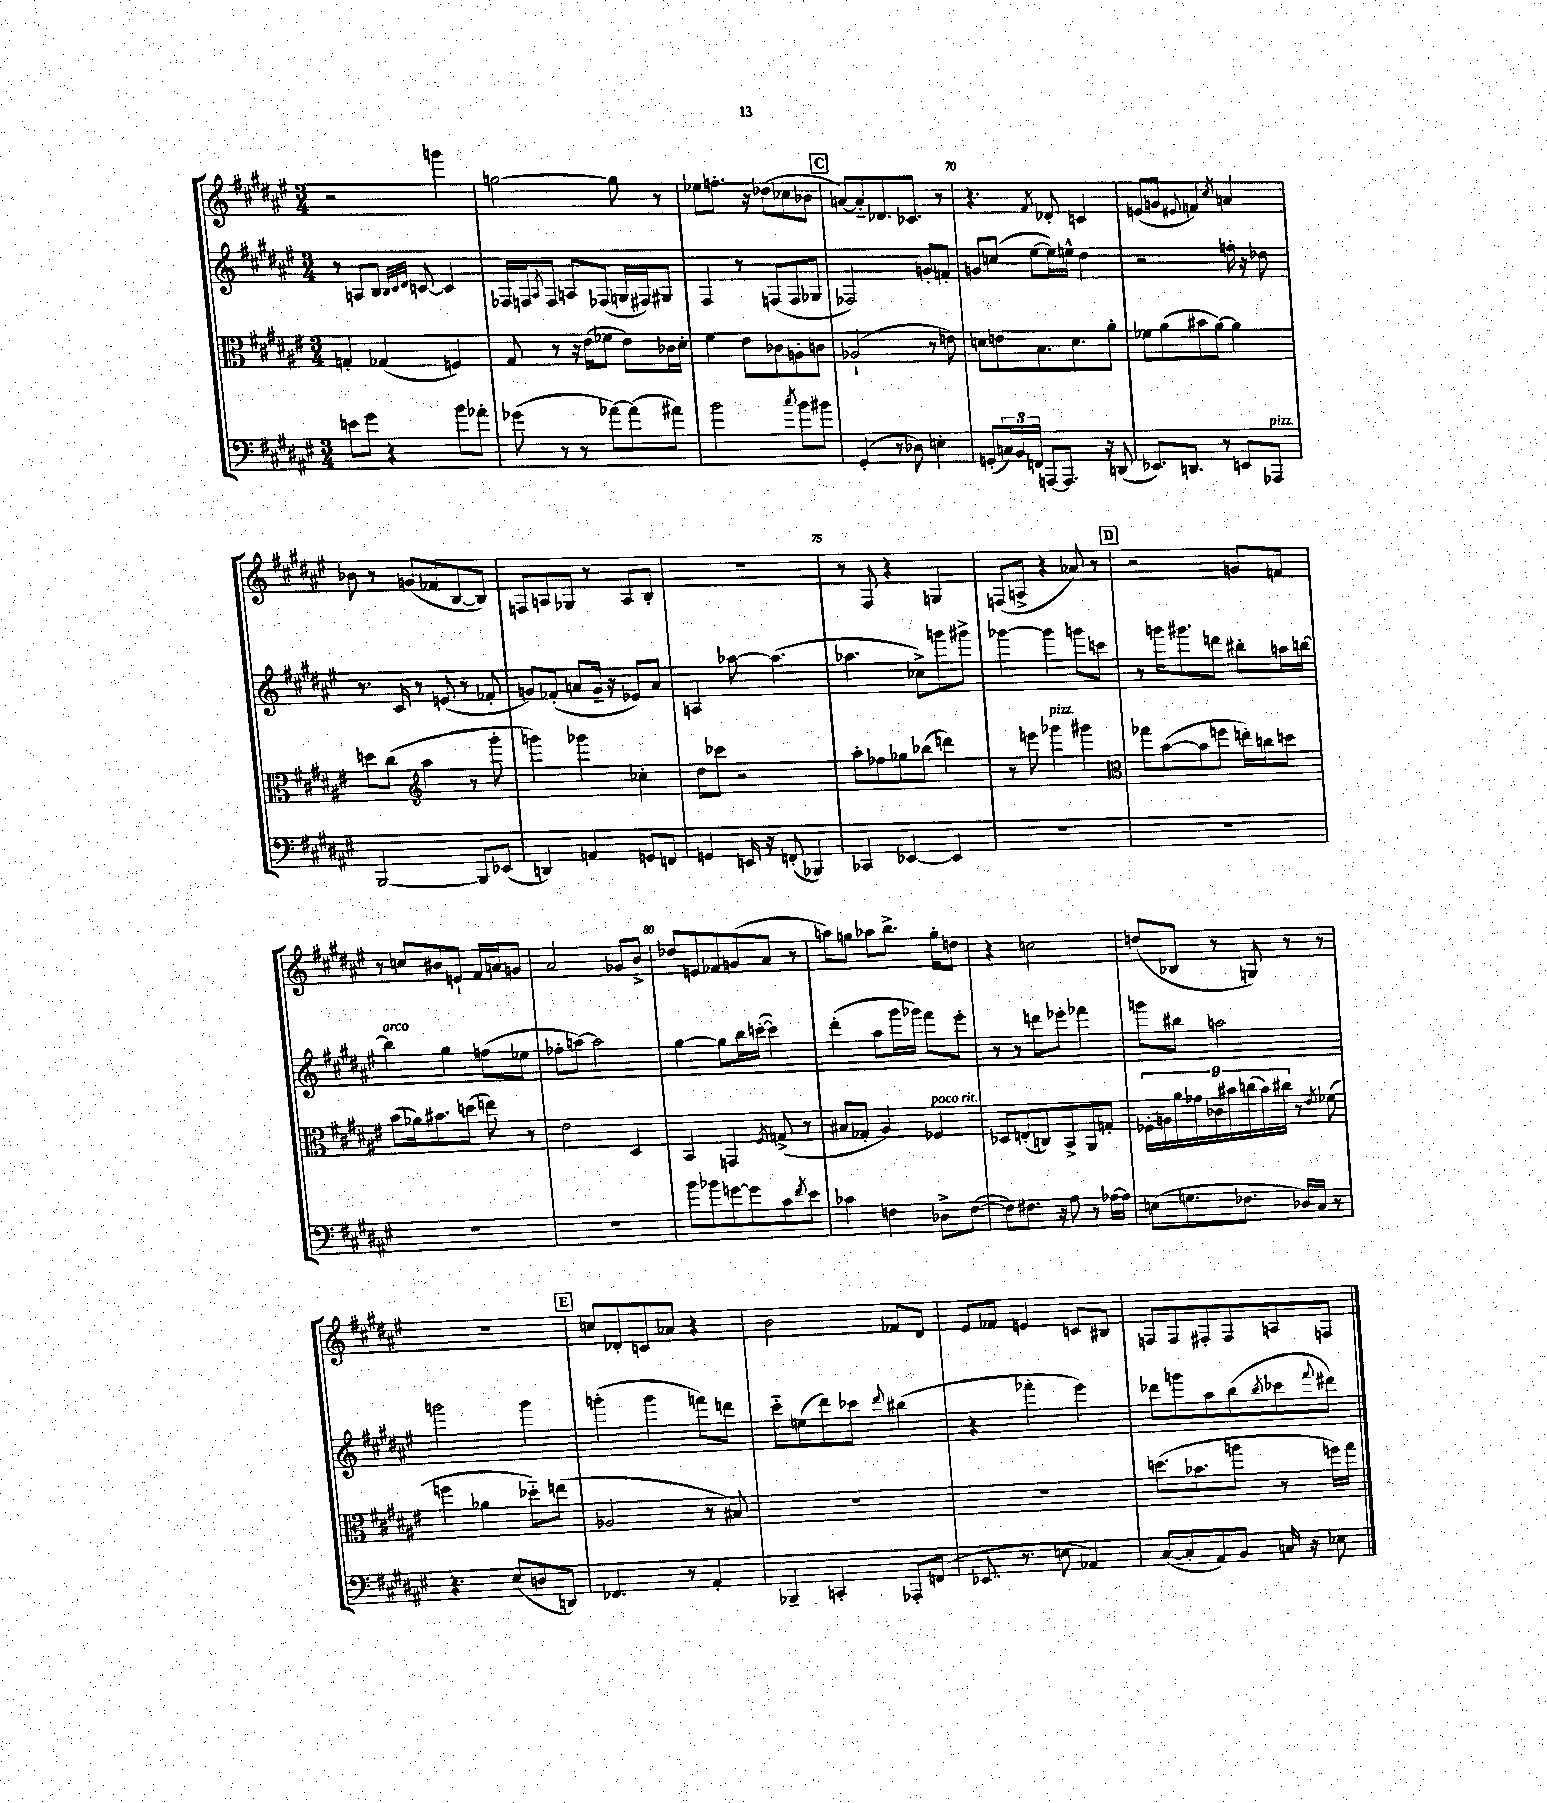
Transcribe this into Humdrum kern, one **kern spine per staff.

**kern	**kern	**kern	**kern
*staff4	*staff3	*staff2	*staff1
*clefF4	*clefC3	*clefG2	*clefG2
*k[f#c#g#d#a#e#]	*k[f#c#g#d#a#e#]	*k[f#c#g#d#a#e#]	*k[f#c#g#d#a#e#]
*M3/4	*M3/4	*M3/4	*M3/4
8e	4G'	8r	2r
8g#	.	8A	.
4r	(4G-	8B	.
.	.	32qqB	.
.	.	32qqc#	.
.	.	32qqd#	.
.	.	[8c	.
8b	4F)	4c]	4ggg
8a-'	.	.	.
=	=	=	=
(8g-	8G#	16F-	[2gg
.	.	16F	.
.	.	8qA#	.
8r	8r	8F	.
8r	16r	8A	.
.	(16e#	.	.
[8a-)	8f-	(8F-	.
(8a-]	8e#)	16G	8gg]
.	.	16F#)	.
8a#)	16c-	8G#	8r
.	16d#'	.	.
=	=	=	=
2b	4f#	4F#	8ee-
.	.	.	8.ff'
.	8e#	8r	.
.	.	.	16r
.	8c-	(8F	(8dd-
8qcc#	.	.	.
8b	8A'	8F	8cc-
8b#	8c	8G-	8b-
=	=	=	=
(4GG#'	(2A-`	2F-)	[8a)
.	.	.	8a'~]
8r	.	.	8.d-
8D-)	.	.	.
.	.	.	8.c-
4E'	8r	8g'	.
.	8e)	8f'	8r
=	=	=	=
(8GG'	8d	8g	4.r
24C)	8e	(8cc	.
24BB	.	.	.
24FF	.	.	.
[8AAA	8.B	[8ee#	.
.	.	.	8qf#
8.AAA]	.	16ee#])	8d-'
.	8.d	16ee^^	.
.	.	4dd#	4c
16r	.	.	.
(8DD	8a#'	.	.
=	=	=	=
8.EE-)	8f-	2r	(8e
.	(8a#	.	8g
8.DD	.	.	.
.	.	.	8qqe#
.	8b#	.	4f)
8r	[8a#)	.	.
.	.	.	8qcc#
8EE	4a#]	16ff'	4a
.	.	16r	.
8AAA-	.	8dd-	.
=	=	=	=
[2BBB	8dd	8.r	8b-
.	(8cc#	.	8r
.	.	16c#	.
*	*clefG2	*	*
.	4aa#	8r	(8g
.	.	(8e	8f-
8BBB]	8r	8r	[8B
(8EE-	8ggg#'	8f-'	8B])
=	=	=	=
4DD)	4ggg)	8g)	8F
.	.	(8f-'	8A
4AA	4ggg-	8a	8G-
.	.	16g~	8r
.	.	16r	.
8GG	4cc-'	8e-)	8A
8FF	.	8a	8B'
=	=	=	=
4GG	8dd#	4A	2.r
.	8ccc-	.	.
16EE	2r	[8aa-	.
16r	.	.	.
(8FF'	.	(4.aa-]	.
4BBB-)	.	.	.
=	=	=	=
4CC-	8aa#'	4.aa-	8r
.	8ff-	.	8F#
[4EE-	8gg-	.	4r
.	(8bb-	8cc-^)	.
4EE-]	4ddd)	8ggg	4G
.	.	8ggg#^	.
=	=	=	=
2.r	8r	[4ggg-	(8F
.	8eee	.	8A^
.	4ggg-	4ggg-]	4r
.	4ggg#	8ggg	8a-)
.	.	8ccc	8r
=	=	=	=
*	*clefC3	*	*
2.r	8gg-	8r	2r
.	([8b	16ggg	.
.	.	8.ggg#	.
.	8b]	.	.
.	8ff	8ddd	.
.	16ee')	8bb#'	8g
.	16cc	.	.
.	8dd	16aa	8f
.	.	[16bb	.
=	=	=	=
2.r	(8b	4bb]	8r
.	16a-)	.	8cc
.	8.b#	.	.
.	.	4gg#	8b#
.	(8dd	.	8e`
.	8ee)	(8ff	16f#
.	.	.	16a
.	8r	8ee-	8g
=	=	=	=
2.r	2e#	8ff-'	2a#
.	.	[8aa)	.
.	.	2aa]	.
.	4D#	.	8g-
.	.	.	8b^
=	=	=	=
8b	4BB	[4gg#	8dd-
8b-	.	.	8e
[8g	4GG	8gg#]	8f-
8g]	.	16bb	(8g
.	.	([16ccc'	.
.	8qF#	.	.
8c#	(8G^	4ccc])	8a#
8qf#	.	.	.
8e#	8r	.	8r
=	=	=	=
4c-	8B#	(4ddd#'	8aa)
.	8G-'	.	8gg
4F	4A#)	8aa#	8aa-
.	.	16ggg#	8.bb^
.	.	16ggg-)	.
8D-^	4F-	8fff#	.
.	.	.	16gg'
([8F	.	8eee#'	8dd
=	=	=	=
8F])	8D-	8r	4r
8.F#	(8E'	8r	.
.	8C)	8ddd	2cc
16r	.	.	.
8A#	8BB^	8eee-'	.
8r	8AA#	4fff-	.
[16A-	8G'	.	.
16A-]	.	.	.
=	=	=	=
(8E	18F-'	8ggg	(8dd
.	18A	.	.
.	18a#	.	.
8.G	.	8bb#	8B-
.	18g-	.	.
.	18c-	.	.
.	.	2aa	8r
.	18b#	.	.
8.F-	.	.	.
.	(18cc	.	.
.	.	.	8G)
.	18b#)	.	.
.	18cc#	.	.
16D-)	8r	.	8r
16C#	.	.	.
.	8qe#	.	.
8r	(8f-	.	8r
=	=	=	=
4.r	4ff	2ggg	2.r
.	4a-	.	.
(8E#	.	.	.
8D	8dd-'~)	4ggg	.
8DD)	(8ee	.	.
=	=	=	=
4.FF-	2A-	(4ggg'	8cc
.	.	.	8d-'
.	.	4ggg	8c
8r	.	.	8a-
4AA#'	8r	8fff)	4r
.	8B#)	8ddd	.
=	=	=	=
4BBB-~	2.r	8ccc#'~	2b
.	.	(8ee	.
4CC'	.	8ddd#)	.
.	.	8ccc-	.
.	.	8qqddd#	.
8AAA-'	.	(4bb#	8f-
(8FF	.	.	8d#
=	=	=	=
8.EE-	2.r	4r	8e#
.	.	.	8f-
8.r	.	.	.
.	.	4fff-'	4e
8E	.	.	.
4AA-)	.	4eee#)	8c
.	.	.	8B#
=	=	=	=
([8C#	(8.dd	8ddd-	8F
8C#']	.	8ggg	8F
.	8.b-	.	.
8AA#)	.	8aa#	8F#'
8BB	8aa	(8bb	8F#
.	.	8qbb	.
16C	8r	8ccc-	8A
16r	.	.	.
.	.	8qqfff#	.
8E-	16ff)	8ddd#)	8F
.	16gg#	.	.
==	==	==	==
*-	*-	*-	*-
